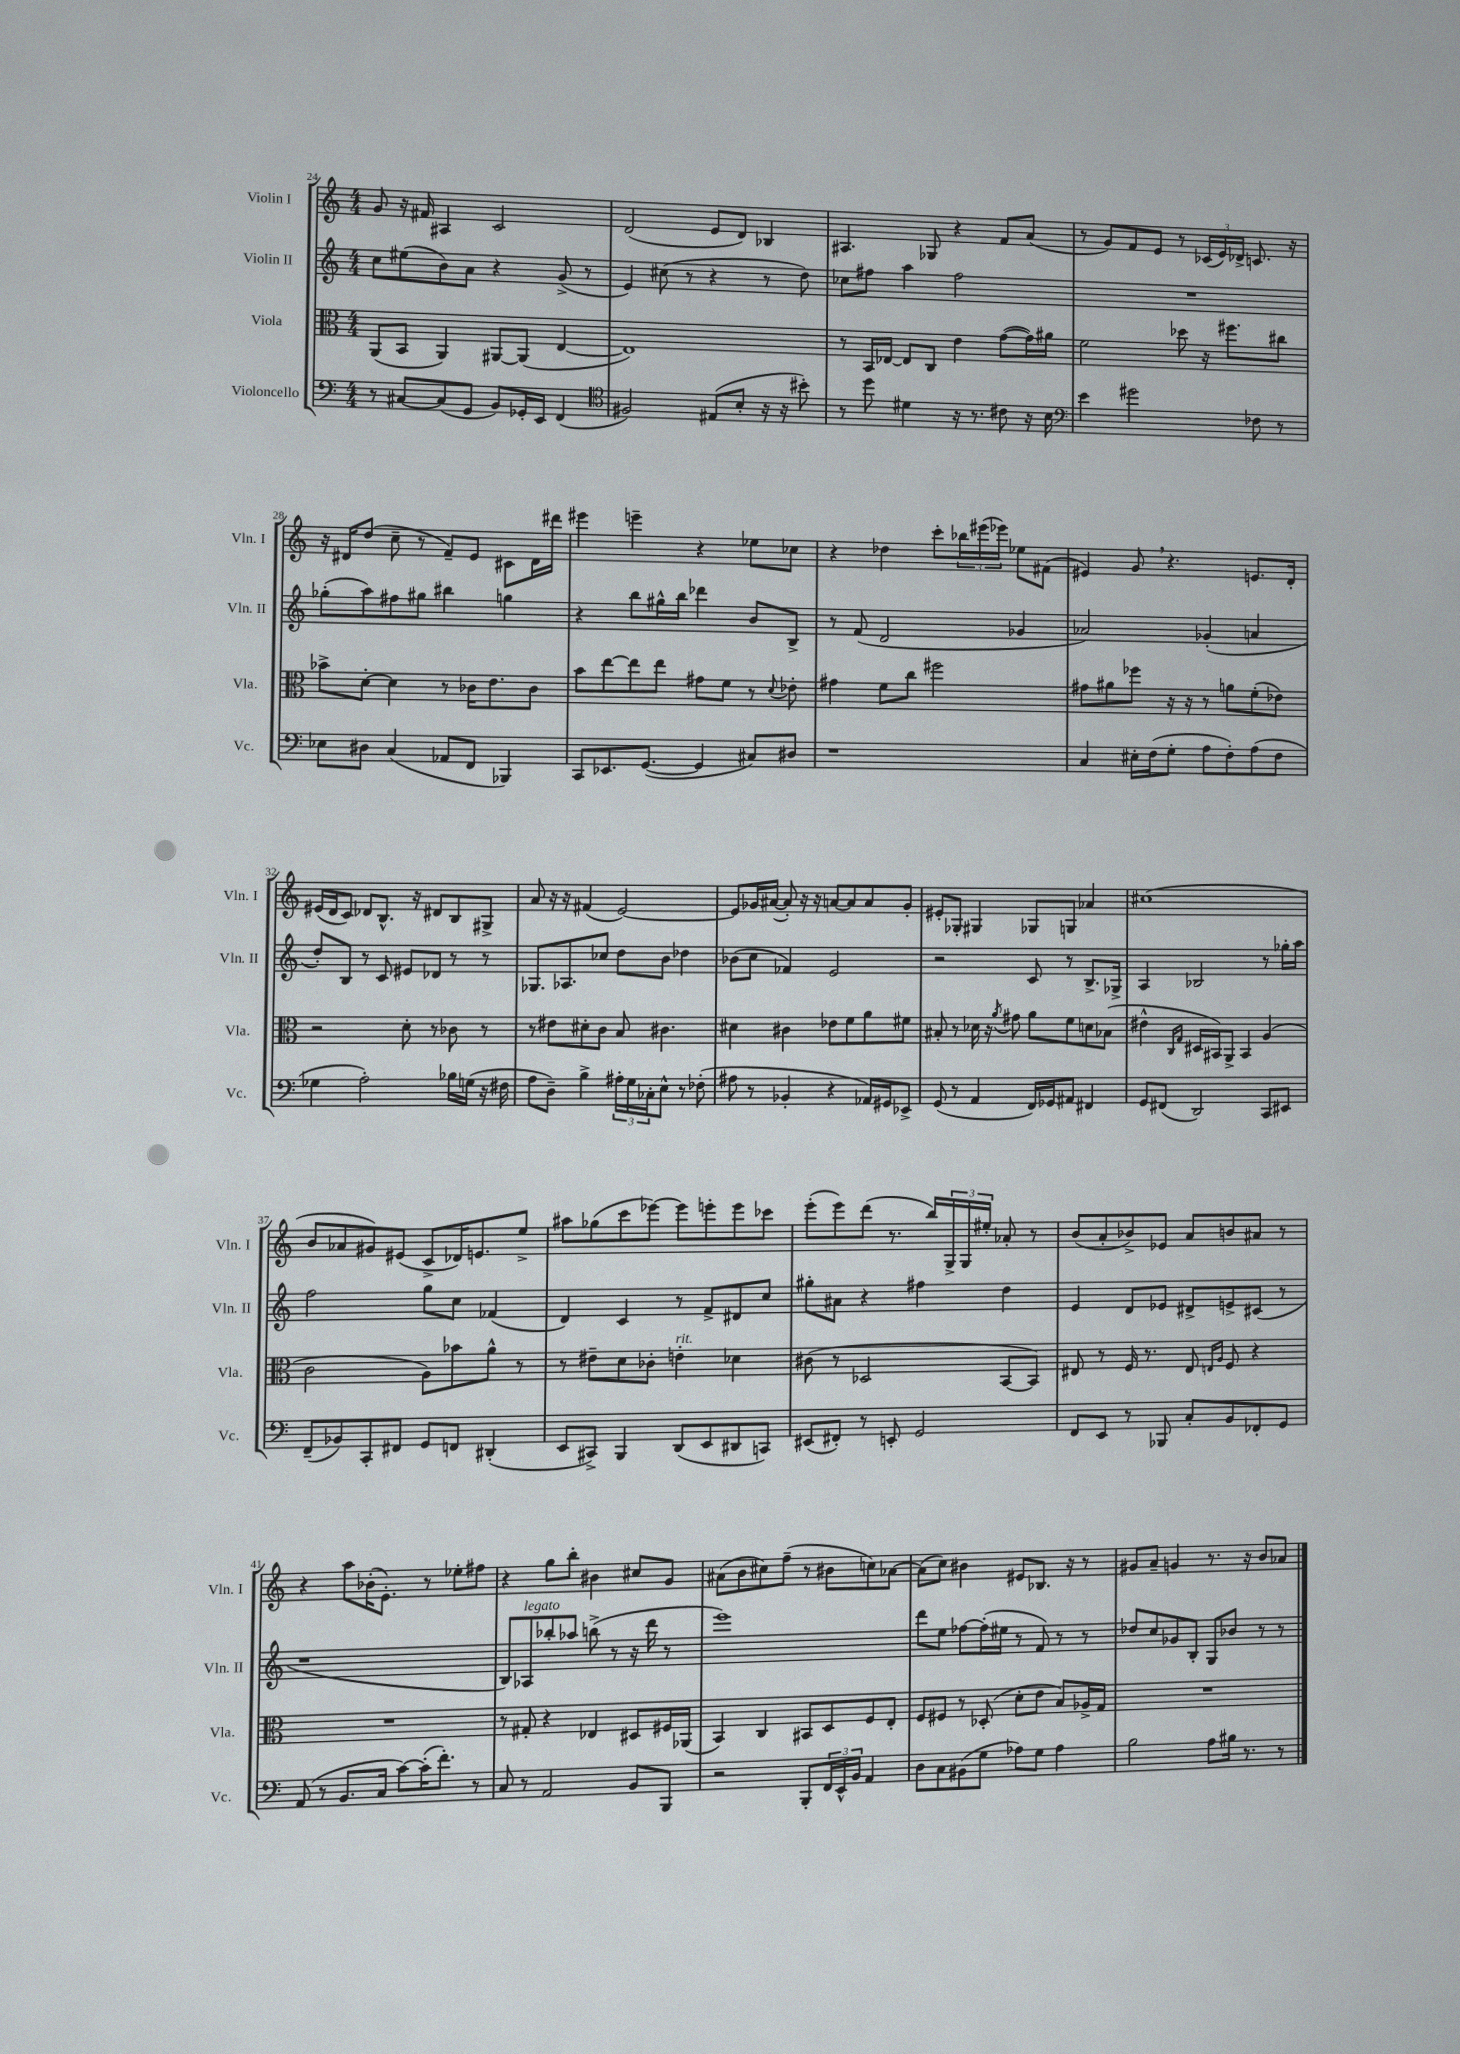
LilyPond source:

<<
\new StaffGroup <<
\new Staff = "s0" \with { instrumentName = "Violin I" shortInstrumentName = "Vln. I" } {
    \clef treble \key c \major \numericTimeSignature \time 4/4
    g'8 r16 fis'16 ais4 c'2 |
    d'2( e'8 d'8) bes4 |
    ais4. ges8 r4 f'8 a'8( |
    r8 g'8) f'8 e'8 r8 \tuplet 3/2 { ces'16( e'16) des'16-> } c'8. r16 |
    r16 dis'16 d''8( c''8-- r8 f'8--) e'8 cis'8 dis'16 dis'''16 |
    eis'''4 e'''4-- r4 ees''8 ces''8 |
    r4 des''4 c'''8-. \tuplet 3/2 { bes''16 eis'''16( ees'''16) } ees''8 fis'8( |
    eis'4) g'8 \breathe r4. e'8. d'16-. |
    eis'16( d'16 c'8) des'8 b8.-^ r16 dis'8 b8 gis8-> |
    a'8 r16 r16 fis'4( e'2~) |
    e'8 ges'16 ais'16~( ais'8-.) r16 r16 a'8~ a'8 a'8 ges'8-. |
    eis'8-. ges8-. gis4 ges8 g8 aes'4 |
    cis''1( |
    b'8 aes'8 gis'8) eis'8( c'8-> des'16) e'8. e''8-> |
    ais''8 ges''8( c'''8 ees'''8~) ees'''8 e'''8-. e'''8 ces'''8 |
    e'''8-.( e'''8) d'''8( r8. b''16) \tuplet 3/2 { g16-> g16 eis''16-. } aes'8-. r8 |
    b'8( a'8-. bes'8->) ees'8 a'8 b'8 ais'8 r8 |
    r4 a''8 bes'16-.( e'8.-.) r8 ees''8-. fis''8 |
    r4 g''8 b''8-. bis'4 cis''8 g'8 |
    ais'8( b'8 cis''8) f''8--( r8 bis'8 c''8) aes'8~ |
    aes'8( c''8) bis'4 eis'8 bes8. r16 r8 |
    gis'8 a'8-- g'4 r8. r16 b'8 aes'8 \bar "|." |
}
\new Staff = "s1" \with { instrumentName = "Violin II" shortInstrumentName = "Vln. II" } {
    \clef treble \key c \major \numericTimeSignature \time 4/4
    c''8 eis''8( b'8) a'8 r4 g'8->( r8 |
    e'4) cis''8( r8 r4 r8 d''8) |
    ces''8 fis''8 a''4 fis''2 |
    R1 |
    ges''8-.( a''8) fis''8 gis''8 bis''4 g''4 |
    r4 b''8 gis''16-^ b''16 des'''4 b'8 b8-> |
    r8 f'8( d'2 ges'4 |
    aes'2) ges'4-.( a'4 |
    d''8-.) b8 r8 c'8 eis'8 des'8 r8 r8 |
    ges8. aes8. ces''8 d''8 b'8 des''4 |
    bes'8( c''8 fes'4) e'2 |
    r2 c'8 r8 b8.-> ges16-> |
    a4 bes2 r8 ges''16-. a''16 |
    f''2 g''8 c''8 fes'4( |
    d'4) c'4 r8 f'8-> dis'8 c''8 |
    gis''8-. ais'8 r4 fis''4 d''4 |
    e'4 d'8 ees'8 dis'8-> e'8-> cis'8( r8 |
    r1 |
    b8) aes8^\markup { \italic "legato" } bes''8-. aes''8 b''8->( r8 r16 d'''16 r8 |
    e'''1) |
    d'''8 e''8 fes''8~ fes''16-.( eis''16 r8 f'8) r8 r8 |
    des''8 c''8 ges'8 b8-. g8 bes'8 r8 r8 \bar "|." |
}
\new Staff = "s2" \with { instrumentName = "Viola" shortInstrumentName = "Vla." } {
    \clef alto \key c \major \numericTimeSignature \time 4/4
    a,8( b,8 a,4) ais,8~ ais,8( e4~ |
    e1) |
    r8 b,16 ees16~ ees8 c8 e'4 g'8~( g'16) ais'16 |
    f'2 des''8 r16 fis''8. cis''8 |
    bes'8-> d'8~-. d'4 r8 ces'16 e'8. ces'8 |
    b'8 e''8~ e''8 e''8 gis'8 f'8 r8 \appoggiatura { d'8 } ees'8-. |
    gis'4 f'8 c''8 fis''2 |
    gis'8 ais'8 fes''8 r16 r16 r8 a'8 f'8-.( ees'8) |
    r2 d'8-. r8 ces'8 r8 |
    r8 eis'8 dis'8-. c'8 b8 cis'4. |
    dis'4 cis'4 ees'8 f'8 a'8 fis'8 |
    bis8-. r8 des'16 r16 \acciaccatura { a'8 } gis'8 a'8 f'8 d'8 bes8( |
    eis'4-^ \grace { c16 g16 } dis16 bis,16) a,8-> bis,4 a4( |
    c'2 a8) bes'8 a'8-^ r8 |
    r8 eis'8-- d'8 ces'8-. e'4-.^\markup { \italic "rit." } des'4 |
    cis'8( r8 des2 b,8~ b,8) |
    eis8 r8 f16 r8. eis8 \grace { e16 a16 } f8 r4 |
    R1 |
    r8 gis8-. r4 ees4 dis8 fis16 aes,16( |
    b,4) c4 bis,8 d8 f8 e8-. |
    f8 fis8 r8 des8-.( d'8-. e'8 b8) aes16-> g16 |
    R1 \bar "|." |
}
\new Staff = "s3" \with { instrumentName = "Violoncello" shortInstrumentName = "Vc." } {
    \clef bass \key c \major \numericTimeSignature \time 4/4
    r8 cis8~ cis8( g,8 b,8) ges,16-. e,16 f,4( |
    \clef tenor fis2) eis8( b8-. r16 r16 bis'8-.) |
    r8 d''8 dis'4 r16 r8. cis'8 r16 b16 |
    \clef bass e'4 gis'2 fes8 r8 |
    ees8 dis8 c4( aes,8 f,8 bes,,4) |
    c,8 ees,8. g,8.~( g,4 cis8) dis8 |
    r1 |
    c4 eis16-. f16( g8-. a8 f8-.) a8( f8 |
    ges4 a2-.) bes16 g16( r16 fis16 |
    a8 d8--) b4-> \tuplet 3/2 { ais16-. g16 ces16-. } e8-^ r8 fes8-.( |
    ais8 r8 bes,4-. r4 aes,16) gis,16 ees,8-> |
    g,8( r8 a,4 f,16) ges,16 ais,8 fis,4 |
    g,8 fis,8( d,2) c,8 eis,8 |
    f,8--( bes,8) c,8-. fis,8 g,8 f,8 dis,4-.( |
    e,8 cis,8->) b,,4 d,8( e,8 dis,8 c,8) |
    eis,8( fis,8-.) r8 e,8-. g,2 |
    f,8 e,8 r8 bes,,8 c8-. b,8 fes,8-. g,8 |
    a,8( r8 b,8. c16 c'8~) c'16-.( f'8.-.) r8 |
    c8 r8 a,2 b,8 b,,8 |
    r2 b,,8-. \tuplet 3/2 { f,16 e,16-^ b,16 } a,4 |
    d8 c8 bis,8( g8 aes8) g8 aes4 |
    b2 a8 bis16 r8. r8 \bar "|." |
}
>>
>>
\layout { \context { \Score currentBarNumber = #24 } }
